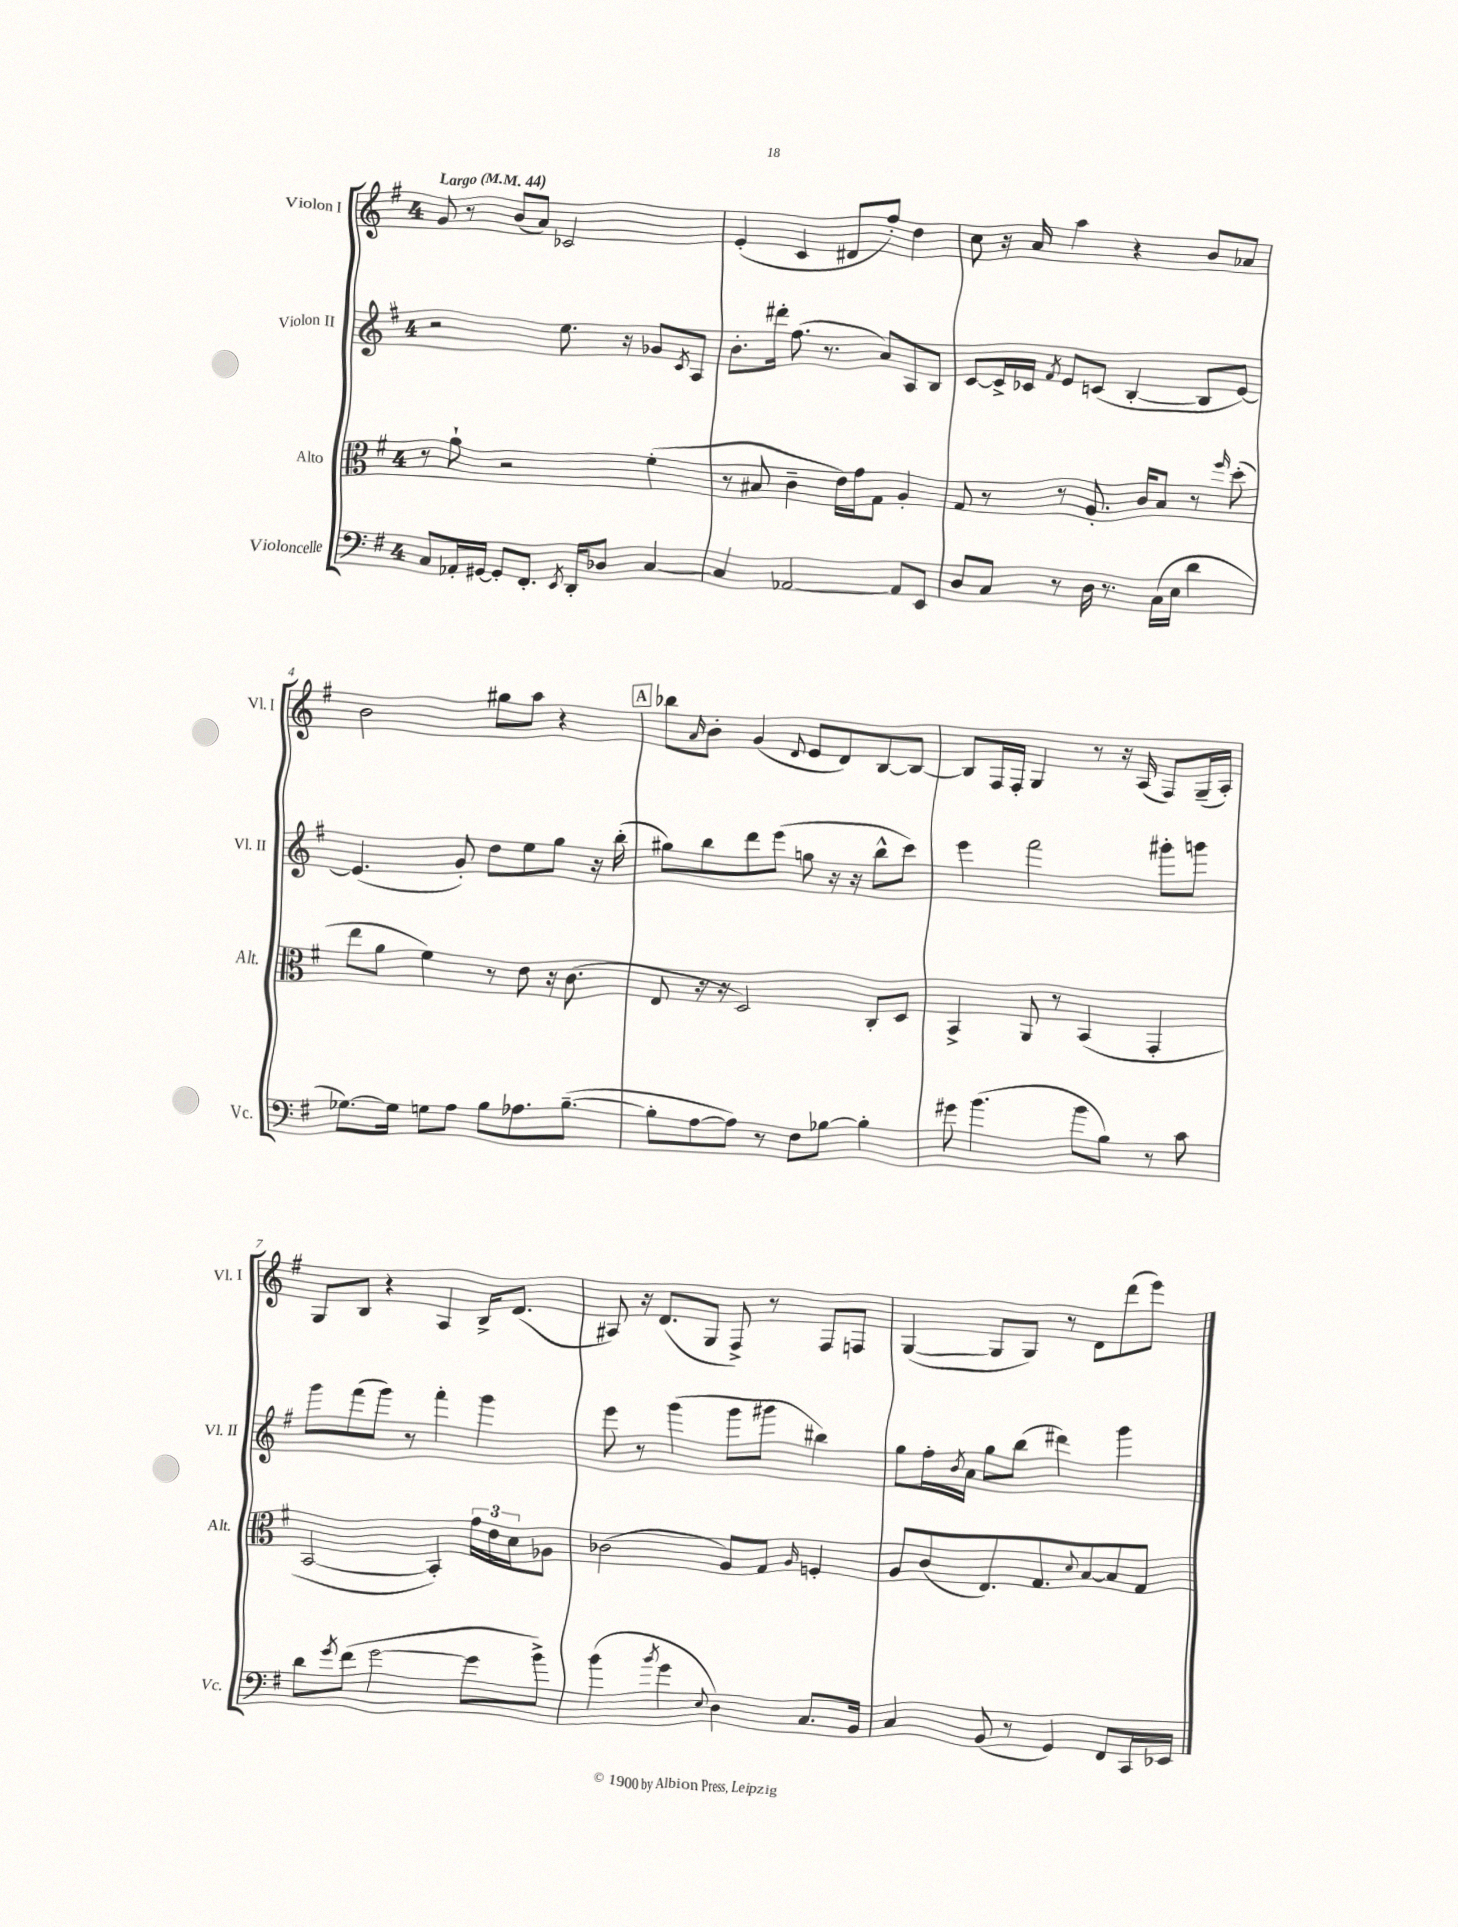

**kern	**kern	**kern	**kern
*staff4	*staff3	*staff2	*staff1
*clefF4	*clefC3	*clefG2	*clefG2
*k[f#]	*k[f#]	*k[f#]	*k[f#]
*M4/4	*M4/4	*M4/4	*M4/4
*MM44	*MM44	*MM44	*MM44
8C	8r	2r	8g
16AA-'	8a`	.	8r
[16GG#	.	.	.
8GG#']	2r	.	(8b
8.FF#'	.	.	8a)
.	.	8.ee	2c-
8qEE	.	.	.
16DD'	.	.	.
8D-	.	.	.
.	.	16r	.
[4C	(4f#'	8g-	.
.	.	8qc	.
.	.	8A	.
=	=	=	=
4C]	8r	8.b'	(4e'
.	8B#	.	.
.	.	16ddd#'	.
[2AA-	4c~	(8.ff#	4c
.	.	8.r	.
.	16e)	.	8d#
.	16g	.	.
.	8G	8a)	8ff#')
8AA-]	4A'	8A	4dd
8EE	.	8B	.
=	=	=	=
8D	8G	[8c	8cc
8C	8r	16c^]	16r
.	.	16c-	16a
.	.	8qf#	.
8r	8r	8e	4aa
16D	8.A'	(8c	.
8.r	.	.	.
.	.	[4B'	4r
.	16c	.	.
(16C	8B	.	.
16E	.	.	.
4d	8r	8B]	8b
.	16qqff#	.	.
.	(8dd'	[8e)	8a-
=	=	=	=
[8.G-)	8ee	(4.e]	2b
.	8a	.	.
16G-]	.	.	.
8G	4f#)	.	.
8A	.	8g')	.
8B	8r	8dd	8gg#
8.A-	8e	8ee	8aa
.	16r	8gg	4r
([8.B~	(8.c	.	.
.	.	16r	.
.	.	(16bb'	.
=	=	=	=
8B']	8E	8gg#)	8bb-
.	.	.	16qqa
[8A	16r	8bb	8b'
.	16r	.	.
8A])	2D)	8ddd	(4g
8r	.	(8eee	.
.	.	.	8qqd
8F#	.	8gg	8e
[8B-	.	16r	8d)
.	.	16r	.
4B-']	8C'	8bb^^	[8B
.	8D	8ccc)	8B_
=	=	=	=
8g#	4BB^	4eee	8B]
(4.b	.	.	16F#
.	.	.	16F#'
.	8AA	2fff#	4G
.	8r	.	.
8b	(4BB	.	8r
8B)	.	.	16r
.	.	.	(16A
8r	4GG'	8ggg#'	8F#)
8c	.	8ggg	(16G~
.	.	.	16A')
=	=	=	=
8d	[2BB	8ggg	8G
8qg	.	.	.
(8f#	.	(8fff#	8B
[2g	.	8ggg)	4r
.	.	8r	.
.	4BB'])	4fff#'	4A
8g]	24g	4ggg	16B^
.	24e	.	.
.	.	.	(8.d
.	24d	.	.
8b^)	8A-	.	.
=	=	=	=
(4b	(2c-	8eee	8A#)
.	.	8r	16r
.	.	.	(8.d
8qb	.	.	.
4g	.	(4ggg	.
.	.	.	8G
8qqE	.	.	.
4D)	8A)	8ggg	8F#^)
.	8G	8ggg#	8r
.	16qqA	.	.
8.C	4F'	4bb#)	8F#
.	.	.	8F
16BB	.	.	.
=	=	=	=
4C	8A	8gg	([4G
.	(8c	16ff#'	.
.	.	8qb	.
.	.	16a	.
(8BB	8.E)	8gg	8G]
8r	.	(8bb	8G)
.	8.G	.	.
4GG)	.	4ddd#)	8r
.	8qqd	.	.
.	[8B	.	8d
8FF#	8B]	4ggg	(8ddd
16CC	8G	.	8eee)
16EE-	.	.	.
==	==	==	==
*-	*-	*-	*-
